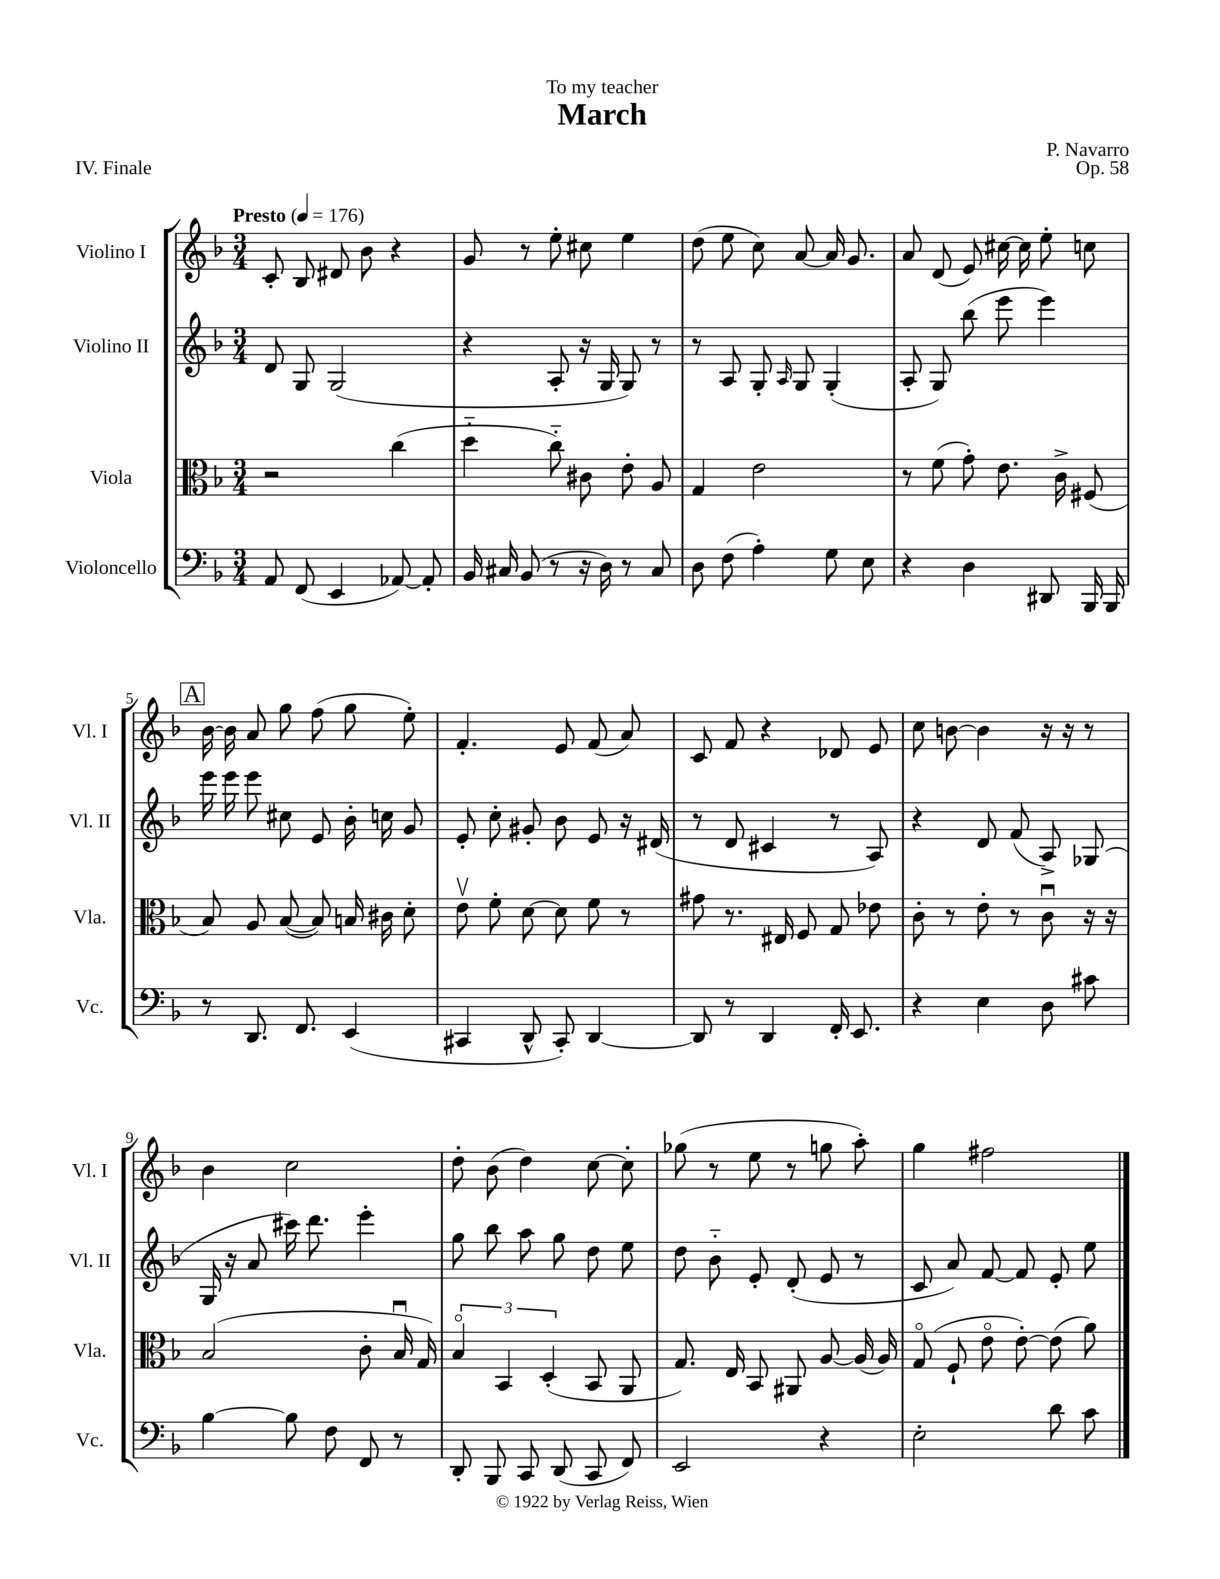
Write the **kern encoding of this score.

**kern	**kern	**kern	**kern
*staff4	*staff3	*staff2	*staff1
*clefF4	*clefC3	*clefG2	*clefG2
*k[b-]	*k[b-]	*k[b-]	*k[b-]
*M3/4	*M3/4	*M3/4	*M3/4
*MM176	*MM176	*MM176	*MM176
8AA	2r	8d	8c'
(8FF	.	8G	8B-
4EE	.	(2G	8d#
.	.	.	8b-
[8AA-)	(4cc	.	4r
8AA-']	.	.	.
=	=	=	=
16BB-	4dd'~	4r	8g
16C#	.	.	.
(8BB-	.	.	8r
8r	8cc'~)	8A'	8ee'
16r	8c#	16r	8cc#
16D)	.	16G	.
8r	8e'	8G)	4ee
8C#	8A	8r	.
=	=	=	=
8D	4G	8r	(8dd
(8F	.	8A	8ee
4A')	2e	8G'	8cc)
.	.	16qqA	.
.	.	8G	[8a
8G	.	(4G'	16a]
.	.	.	8.g
8E	.	.	.
=	=	=	=
4r	8r	8A'	8a
.	(8f	8G)	(8d
4D	8g')	(8bb-	8e)
.	8.e	8eee	[16cc#
.	.	.	16cc#]
8DD#	.	4eee)	8ee'
.	16c^	.	.
16BBB-	(8F#	.	8cc
16BBB-	.	.	.
=	=	=	=
8r	8B-)	16eee	[16b-
.	.	16eee	16b-]
8.DD	8A	8eee	8a
.	([8B-	8cc#	8gg
8.FF	.	.	.
.	8B-])	8e	(8ff
(4EE	16B	16b-'	8gg
.	16c#	16cc	.
.	8d'	8g	8ee')
=	=	=	=
4CC#	8ev	8e'	4.f'
.	8f'	8cc'	.
8DD^^	[8d	8g#'	.
8CC#')	8d]	8b-	8e
[4DD	8f	8e	(8f
.	8r	16r	8a)
.	.	(16d#	.
=	=	=	=
8DD]	8g#	8r	8c
8r	8.r	8d	8f
4DD	.	4c#	4r
.	16E#	.	.
.	8F	.	.
16FF'	8G	8r	8d-
8.EE	.	.	.
.	8e-	8A)	8e
=	=	=	=
4r	8c'	4r	8cc
.	8r	.	[8b
4E	8e'	8d	4b]
.	8r	(8f	.
8D	8cu	8A^)	16r
.	.	.	16r
8c#	16r	(8G-	8r
.	16r	.	.
=	=	=	=
[4B-	(2B-	16G	4b-
.	.	16r	.
.	.	8a	.
8B-]	.	16ccc#)	2cc
.	.	8.ddd	.
8F	.	.	.
8FF	8c'	4eee'	.
8r	16B-u	.	.
.	16G)	.	.
=	=	=	=
8DD'	6B-o	8gg	8dd'
8BBB-	.	8bb-	(8b-
.	6BB-	.	.
8CC	.	8aa	4dd)
.	(6D'	.	.
(8DD	.	8gg	.
8CC	8BB-	8dd	[8cc
8FF)	8AA	8ee	8cc']
=	=	=	=
2EE	8.G)	8dd	(8gg-
.	.	8b-'~	8r
.	16E	.	.
.	8BB-	8e'	8ee
.	8AA#	(8d'	8r
4r	[8A	8e	8gg
.	(16A]	8r	8aa')
.	16A)	.	.
=	=	=	=
2E'	(8Go	8c	4gg
.	8F`	8a)	.
.	8eo	[8f	2ff#
.	[8e')	8f]	.
8d	(8e]	8e'	.
8c	8a)	8ee	.
==	==	==	==
*-	*-	*-	*-
